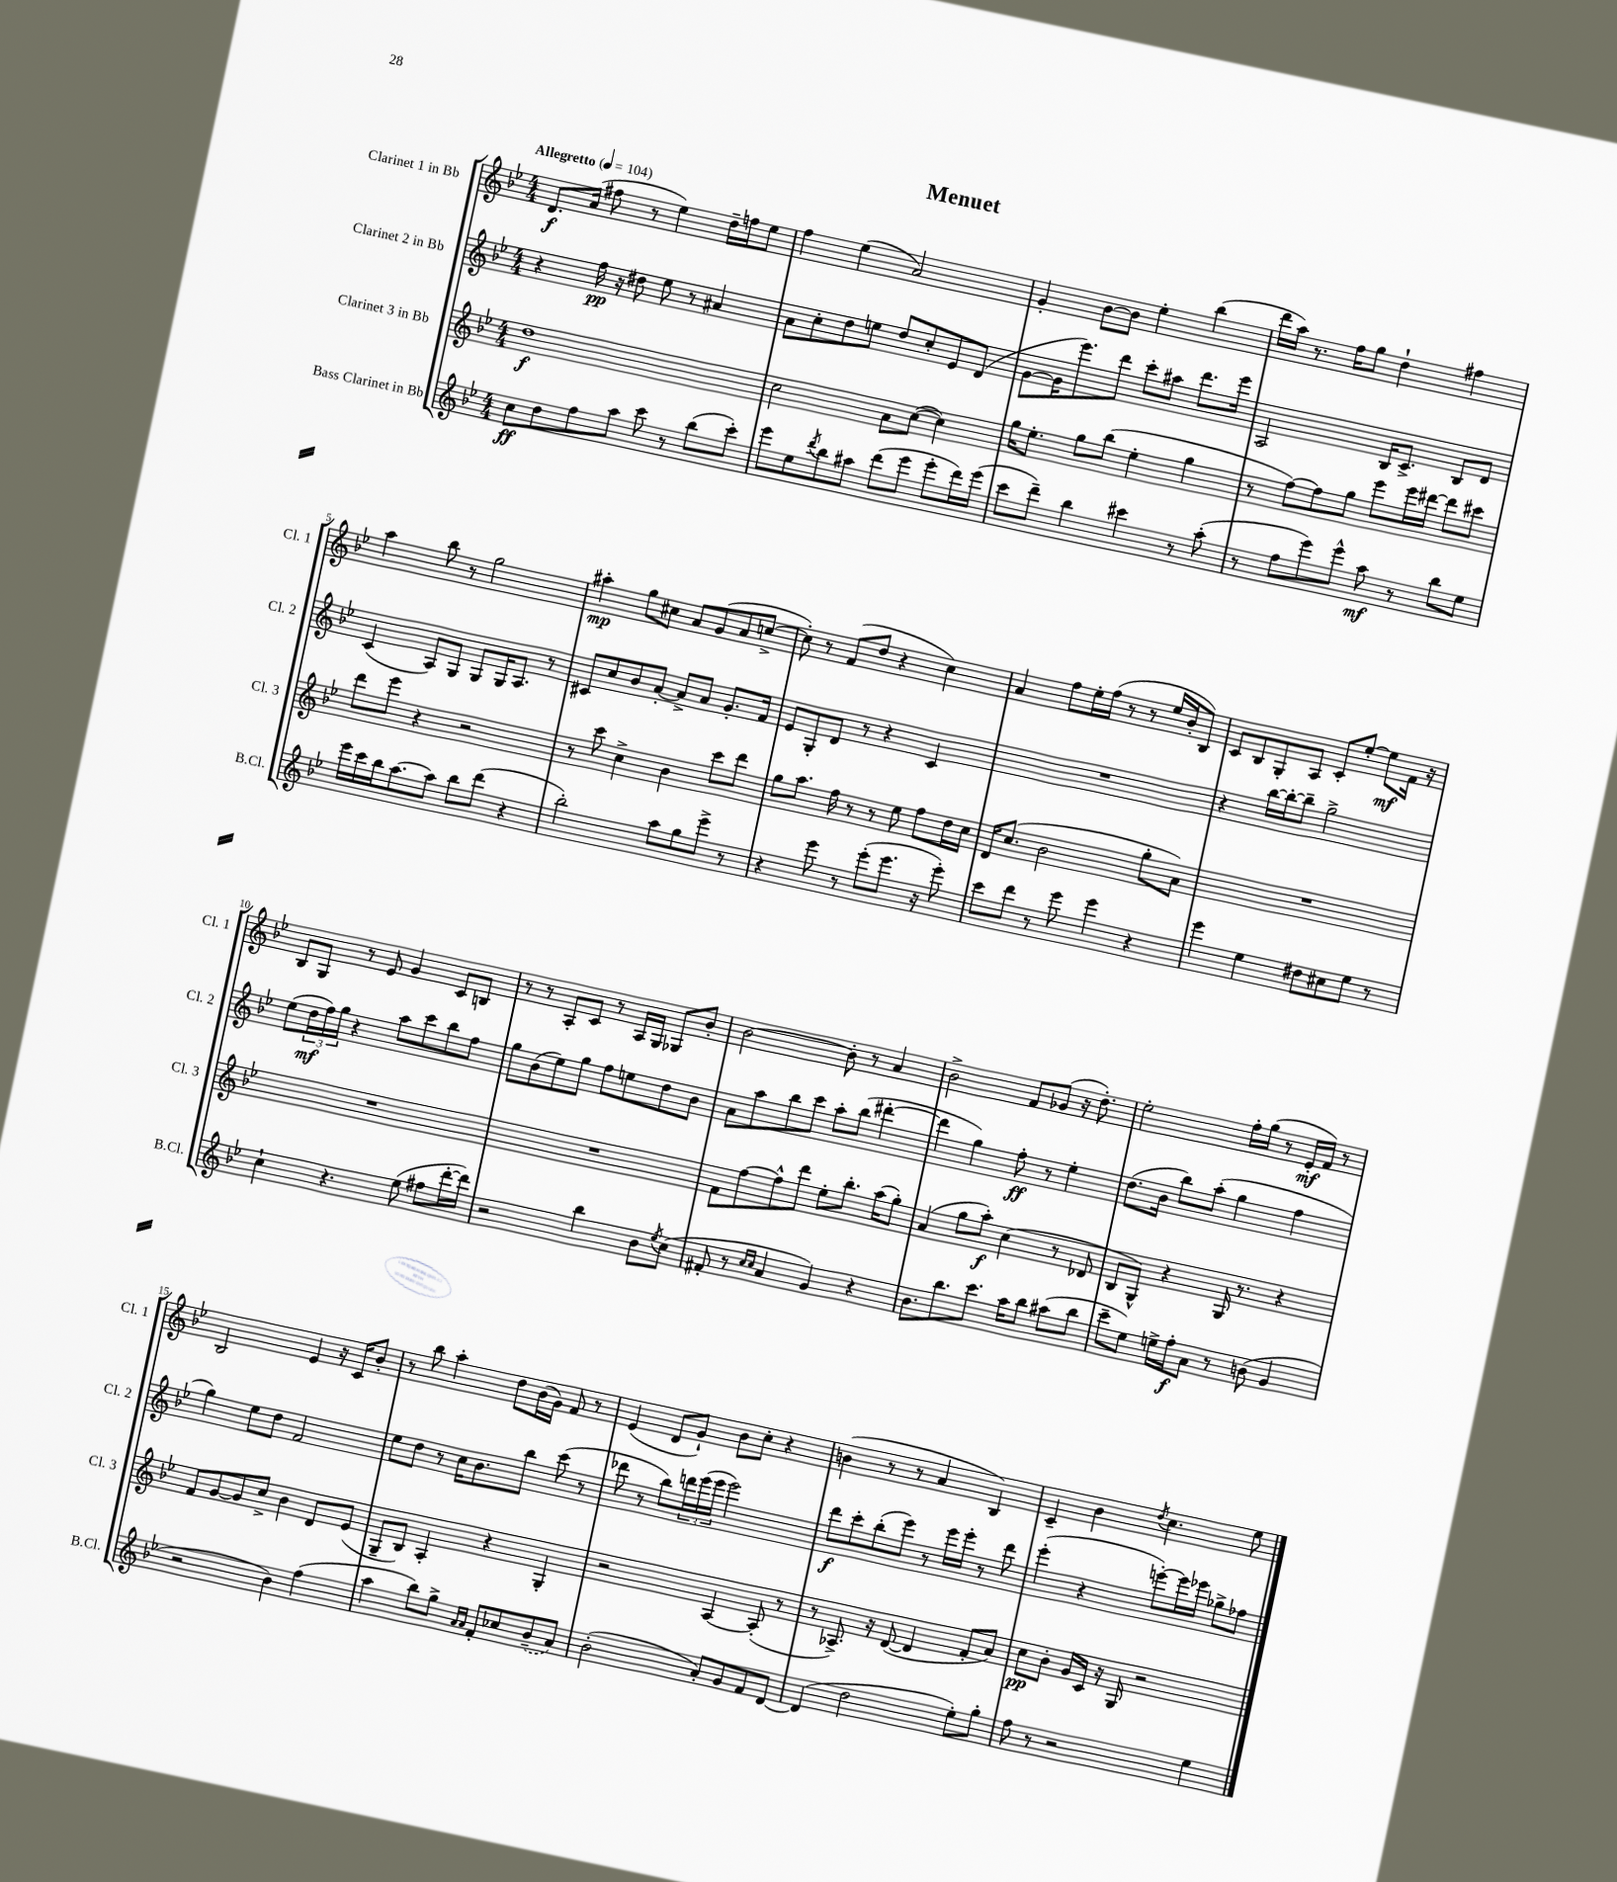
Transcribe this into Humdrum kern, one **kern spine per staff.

**kern	**kern	**kern	**kern
*staff4	*staff3	*staff2	*staff1
*clefG2	*clefG2	*clefG2	*clefG2
*k[b-e-]	*k[b-e-]	*k[b-e-]	*k[b-e-]
*M4/4	*M4/4	*M4/4	*M4/4
*MM104	*MM104	*MM104	*MM104
8cc	1dd	4r	8.d
8dd	.	.	.
.	.	.	(16a
8ff	.	16ff	8ff#
.	.	16r	.
8aa	.	8dd#	8r
8ccc	.	8ee-	4ee-)
8r	.	8r	.
(8bb-	.	4a#	16dd~
.	.	.	16ff
8ccc')	.	.	8ee-
=	=	=	=
8eee-	2cc	8a	4ff
8ee-	.	8cc'	.
8qddd	.	.	.
8bb-	.	8dd	(4ee-
8aa#	.	8ee	.
(8ddd	8a	8dd	2a)
8eee-	([8cc	8cc'	.
8eee-'	4cc])	8e-	.
16ddd)	.	(8d	.
(16eee-	.	.	.
=	=	=	=
8ccc	16gg	[8g	4g'
.	8.ee-'	.	.
8ddd~)	.	16g]	.
.	.	8.eee-)	.
4bb-	8gg	.	[8b-
.	(8bb-	8ddd	8b-]
4ccc#	4ee-'	8ccc'	4ee-'
.	.	8aa#	.
8r	4gg	8.ddd	(4bb-
(8aa'	.	.	.
.	.	16eee-	.
=	=	=	=
8r	8r	2A	16ddd
.	.	.	16aa)
8ff	[8ff)	.	8.r
8eee-)	8ff]	.	.
.	.	.	16ff
8eee-^^	8gg	.	8gg
8aa	8eee-	16B-	4dd`
.	.	8.c^	.
8r	16eee-	.	.
.	[16ddd#	.	.
8bb-	8ddd#]	8B-	4ff#
8ee-	8ccc#	8d	.
=	=	=	=
16eee-	8ddd	(4c	4aa
16ccc	.	.	.
16bb-	8eee-	.	.
[8.aa	.	.	.
.	4r	8A)	8bb-
8aa]	.	8G	8r
8bb-	2r	8G	2gg
(8ddd	.	16G	.
.	.	8.A	.
4r	.	.	.
.	.	8r	.
=	=	=	=
2bb-')	8r	8c#	4aa#'
.	8ccc	8cc	.
.	4cc^	8b-	8gg
.	.	[8a'	8cc#
8aa	4b-	8a^]	8a
8gg	.	8a	(8g
8eee-^	8ccc	8.g'	8a
8r	8ddd	.	[8cc^
.	.	16f	.
=	=	=	=
4r	8gg	8e-	8cc'])
.	8.aa	8G'	8r
8eee-	.	8d	(8f
.	16ff	.	.
8r	8r	8r	8dd
(8eee-'	8r	4r	4r
8.eee-	8ee-	.	.
.	8ff	4c	4cc)
16r	.	.	.
8eee-')	16dd	.	.
.	16cc	.	.
=	=	=	=
8ccc	16d	1r	4a
.	(8.cc	.	.
8ddd	.	.	.
8r	2b-	.	8ff
8eee-	.	.	16ee-'
.	.	.	(16ff
4eee-	.	.	8r
.	.	.	8r
4r	8gg'	.	16ee-
.	.	.	16b-'
.	8a)	.	8B-)
=	=	=	=
4eee-	1r	4r	8c
.	.	.	8B-
4ee-	.	[16bb-	8G'
.	.	16bb-'_	.
.	.	8bb-~]	8A
8dd#	.	2gg^	8c'
8cc#	.	.	[8ee-'
8ee-	.	.	8ee-]
8r	.	.	16f
.	.	.	16r
=	=	=	=
4cc`	1r	(8ee-	8B-
.	.	24dd	8G
.	.	24ff)	.
.	.	24gg	.
4.r	.	4r	8r
.	.	.	8e-
.	.	8aa	4g
(8ee-	.	8ccc	.
8ff#	.	8bb-	8c
[16ddd'	.	8ff	8B
16ddd])	.	.	.
=	=	=	=
2r	1r	8gg	8r
.	.	(8b-	8r
.	.	8ee-)	8A'
.	.	8gg	8c
4bb-	.	8ff	8r
.	.	8ee	16A
.	.	.	16G
8b-	.	8dd	8G-
8qee-	.	.	.
(8cc	.	8b-	8b-'
=	=	=	=
8f#'	8f	8a	[2b-
8r	[8ff	8aa	.
16qqcc	.	.	.
16qqcc	.	.	.
4a	8ff^^]	8bb-	.
.	8ddd	8ccc	.
4g)	8ee-'	8aa'	8b-']
.	8.bb-'	(8bb-	8r
4r	.	[4ddd#'	4a
.	(16aa	.	.
.	8gg')	.	.
=	=	=	=
8.b-	(4a	4ddd#]	2b-^
8.bb-	.	.	.
.	8gg	4gg)	.
8.ccc	8aa')	.	.
.	(4cc	8ff'	8f
16aa	.	.	.
8bb-	.	8r	(8g-
(8aa#	8r	4ee-'	16r
.	.	.	8.dd')
8bb-	8d-	.	.
=	=	=	=
8ccc~	8B-	(8.dd	2ee-'
8ee-)	8G^^)	.	.
.	.	16b-	.
16ee^	4r	8bb-)	.
16ff'	.	.	.
8a	.	(8aa'	.
8r	16G	4gg	16ff'
.	8.r	.	(16gg
(8b	.	.	8r
4g	4r	4ff	16e-'
.	.	.	16f)
.	.	.	8r
=	=	=	=
2r	8f	4gg)	2B-
.	[8g	.	.
.	8g]	8ee-	.
.	8cc^	8dd	.
4b-)	4b-	2f	4e-
(4ff	8d	.	16r
.	.	.	16c
.	(8e-	.	8b-'
=	=	=	=
4aa	8G~	8ee-	8r
.	8B-)	8dd	8bb-
8bb-)	4A'	8r	4aa'
8gg^	.	16cc	.
.	.	8.b-	.
16qqa	.	.	.
16qqa	.	.	.
8f'	4r	.	8dd
8cc-	.	8bb-	(16b-
.	.	.	16g)
(8b-~	4G'	(8ccc	8f
8a)	.	8r	8r
=	=	=	=
(2b-'	2r	8ddd-	(4e-
.	.	8r	.
.	.	8bb-)	8d
.	.	24ddd	8g`)
.	.	(24eee-	.
.	.	24eee-	.
8a')	[4A	2eee-)	8b-
8g	.	.	8cc'
8f	(8A']	.	4r
[8d	8r	.	.
=	=	=	=
(4d]	8r	8ddd	(4b
.	8.A-^)	8ccc'	.
2dd	.	(8bb-'	8r
.	16r	.	.
.	([8d	8eee-)	8r
.	4d]	8r	4a
.	.	16eee-	.
.	.	16eee-'	.
8ee-')	8f'	8r	4B-)
8gg'	8a)	8ddd	.
=	=	=	=
8ff	8cc	(4eee-'	4c~
8r	8b-'	.	.
2r	16g	4r	4b-
.	16c	.	.
.	16r	.	.
.	16G	.	.
.	.	.	8qdd
.	2r	[8eee')	4.cc
.	.	16eee]	.
.	.	16eee-	.
4ee-	.	8gg-^	.
.	.	8ff-	8ee-
==	==	==	==
*-	*-	*-	*-
